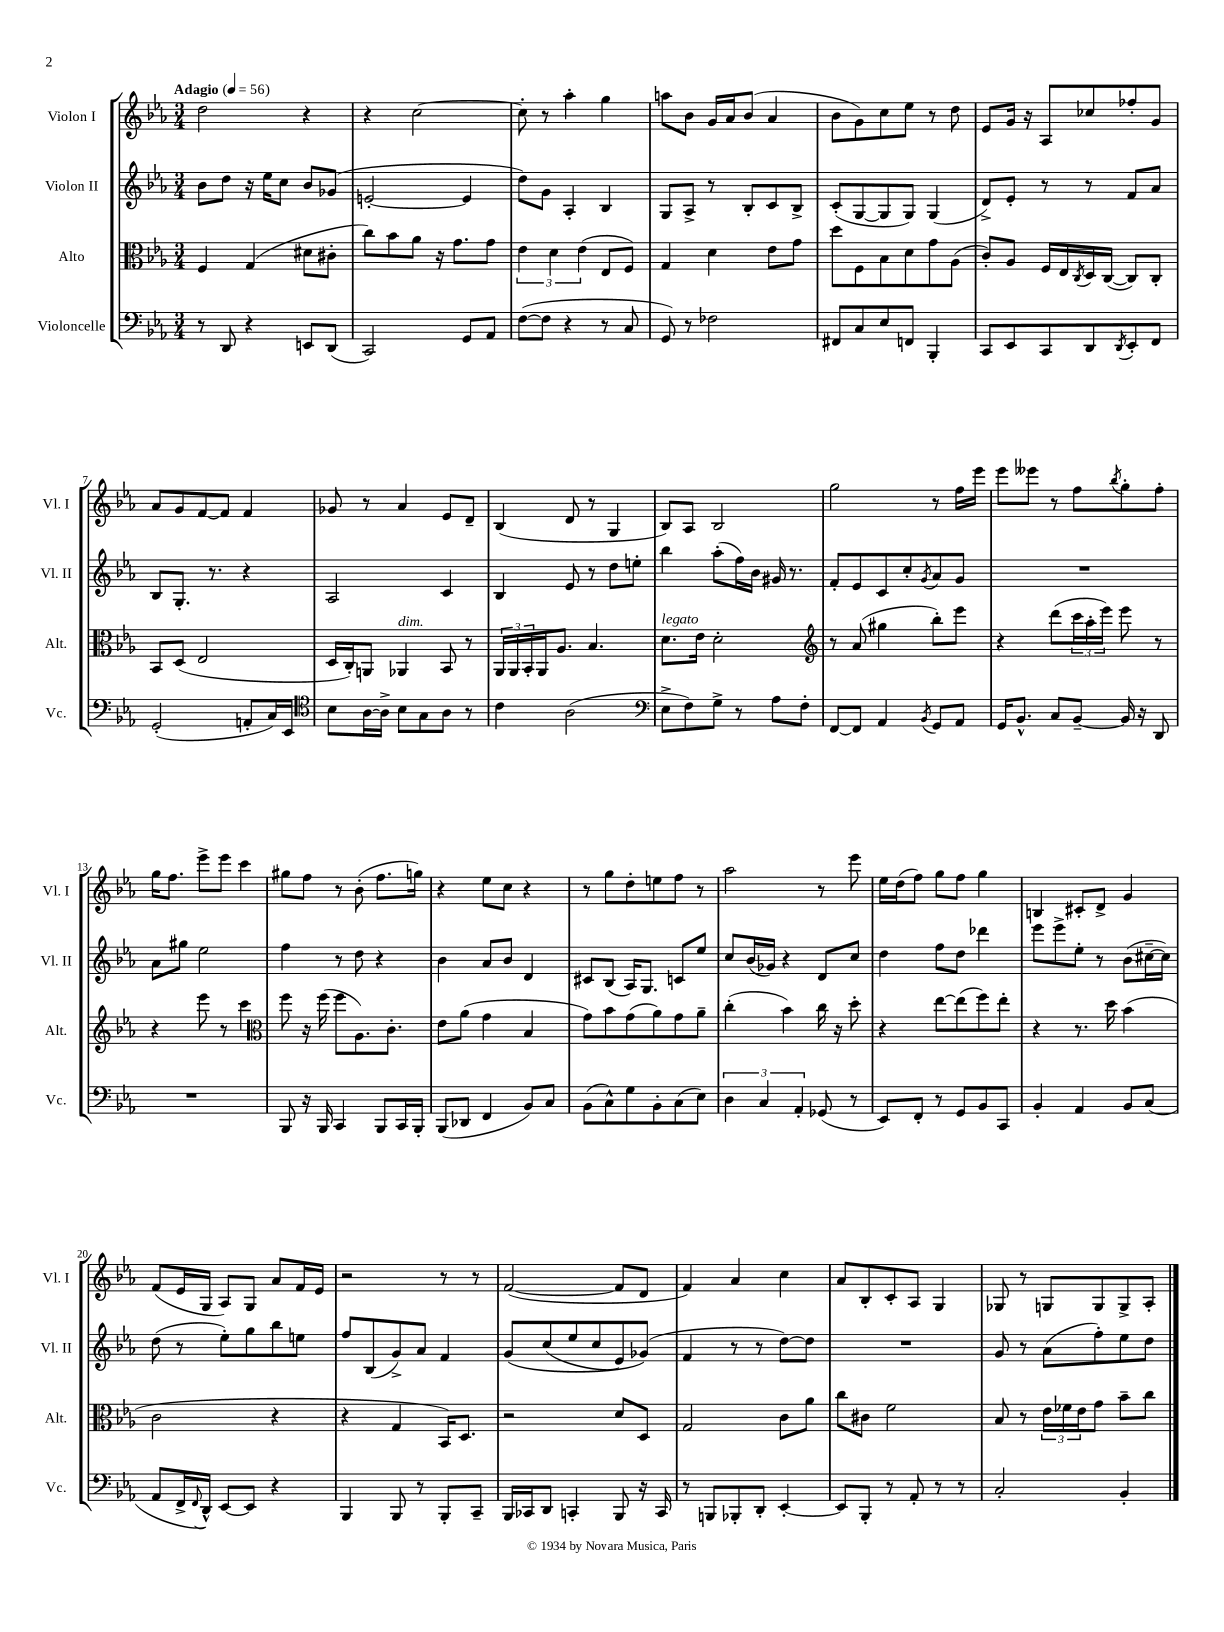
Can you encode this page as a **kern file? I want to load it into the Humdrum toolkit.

**kern	**kern	**kern	**kern
*staff4	*staff3	*staff2	*staff1
*clefF4	*clefC3	*clefG2	*clefG2
*k[b-e-a-]	*k[b-e-a-]	*k[b-e-a-]	*k[b-e-a-]
*M3/4	*M3/4	*M3/4	*M3/4
*MM56	*MM56	*MM56	*MM56
8r	4F/	8b-\L	2dd\
8DD/	.	8dd\J	.
4r	(4G/	16r	.
.	.	16ee-\LK	.
.	.	8cc\J	.
8EE/L	8d#\L	8b-/L	4r
(8DD/J	8c#'\J	(8g-/J	.
=	=	=	=
2CC/)	8cc\L)	[2e'/	4r
.	8b-\	.	.
.	8a-\J	.	[2cc\
.	16r	.	.
.	8.g\L	.	.
8GG/L	.	4e/]	.
8AA-/J	8g\J	.	.
=	=	=	=
([8F\L	6e-\	8dd\L)	8cc'\]
8F\]J	.	8g\J	8r
.	6d\	.	.
4r	.	4A-'/	4aa-'\
.	(6e-\	.	.
8r	8E-/L	4B-/	4gg\
8C/	8F/J)	.	.
=	=	=	=
8GG/)	4G/	8G/L	8aa\L
8r	.	8A-^/J	8b-\J
2F-\	4d\	8r	16g/LL
.	.	.	16a-/J
.	.	8B-'/L	(8b-/J
.	8e-\L	8c/	4a-/
.	8g\J	8B-^/J	.
=	=	=	=
8FF#/L	8dd\L	(8c'/L	8b-\L
8C/	8F\	[8G/	8g\)
8E-/	8B-\	8G/]	8cc\
8FF/J	8d\	8G/J)	8ee-\J
4BBB-'/	8g\	(4G/	8r
.	(8A-\J	.	8dd\
=	=	=	=
8CC/L	8c'/L)	8d^/L)	8e-/L
8EE-/	8A-/J	8e-'/J	16g/Jk
.	.	.	16r
8CC/	16F/LL	8r	8A-/L
.	16E-/	.	.
.	8qC/	.	.
8DD/	16D/	8r	8cc-/
.	([16C/JJ	.	.
8qDD/	.	.	.
8EE-'/	8C/]L)	8f/L	8ff-'/
8FF/J	8C'/J	8a-/J	8g/J
=	=	=	=
(2GG'/	8BB-/L	8B-/L	8a-/L
.	(8D/J	8.G'/J	8g/
.	2E-/	.	[8f/
.	.	8.r	.
.	.	.	8f/]J
8AA'/L	.	4r	4f/
16C/L)	.	.	.
16EE-/JJ	.	.	.
=	=	=	=
*clefC4	*	*	*
8B-\L	16D/LL	2A-/	8g-/
.	16C'/J)	.	.
[16A-\L	8AA/J	.	8r
16A-^\]JJ	.	.	.
8B-\L	4AA-/	.	4a-/
8G\	.	.	.
8A-\J	8BB-/	4c/	8e-/L
8r	8r	.	8d~/J
=	=	=	=
4c\	24AA-/LL	4B-/	(4B-/
.	24AA-/	.	.
.	24BB-'/	.	.
.	16AA-/J	.	.
.	8.A-/J	.	.
(2A-\	.	8e-/	8d/
.	4.B-/	8r	8r
.	.	8dd\L	4G/
.	.	8ee'\J	.
=	=	=	=
*clefF4	*	*	*
8E-^\L	8.d\L	4bb-\	8B-/L)
8F\)	.	.	8A-/J
.	16e-\Jk	.	.
8G^\J	2d'\	(8aa-'\L	2B-/
8r	.	16ff\L)	.
.	.	16b-\JJ	.
8A-\L	.	16g#/	.
.	.	8.r	.
8F'\J	.	.	.
=	=	=	=
*	*clefG2	*	*
[8FF/L	8r	8f'/L	2gg\
8FF/]J	(8a-/	8e-/	.
4AA-/	4gg#\	8c/	.
.	.	8cc'/	.
8qBB-/	.	8qg/	.
8GG/L	8bb-'\L)	8a-/	8r
8AA-/J	8eee-\J	8g/J	16ff\LL
.	.	.	16eee-\JJ
=	=	=	=
16GG/LK	4r	2.r	8eee-\L
8.BB-^^/J	.	.	.
.	.	.	8eee--\J
8C/L	(8ddd\L	.	8r
[8BB-~/J	24ccc\L	.	8ff\L
.	24aa-'\	.	.
.	24eee-\JJ)	.	.
.	.	.	8qbb-/
16BB-/]	8eee-\	.	8gg'\
16r	.	.	.
8DD/	8r	.	8ff'\J
=	=	=	=
2.r	4r	8a-\L	16gg\LK
.	.	.	8.ff\J
.	.	8gg#\J	.
.	8eee-\	2ee-\	8eee-^\L
.	8r	.	8eee-\J
.	4ccc\	.	4ccc\
=	=	=	=
*	*clefC3	*	*
8BBB-/	8ff\	4ff\	8gg#\L
16r	16r	.	8ff\J
16BBB-/	(16ff\	.	.
4CC/	8ff\L	8r	8r
.	8.A-\)	8dd\	(8b-'\
8BBB-/L	.	4r	8.ff\L
.	8.c'\J	.	.
16CC/L	.	.	.
16BBB-'/JJ	.	.	16gg\Jk)
=	=	=	=
(8BBB-/L	8e-\L	4b-\	4r
8DD-/J	(8a-\J	.	.
4FF/	4g\	8a-/L	8ee-\L
.	.	8b-/J	8cc\J
8BB-/L)	4B-/	4d/	4r
8C/J	.	.	.
=	=	=	=
(8BB-\L	8g\L)	8c#/L	8r
8C^^\)	8b-\	(8B-/J	8gg\L
8G\	(8g\	16A-/LK)	8dd'\
.	.	8.G/J	.
8BB-'\	8a-\)	.	8ee\
(8C\	8g\	8c/L	8ff\J
8E-\J)	8a-~\J	8ee-/J	8r
=	=	=	=
6D\	(4cc'\	8cc/L	2aa-\
.	.	(16b-/L	.
6C/	.	.	.
.	.	16g-/JJ)	.
.	4b-\)	4r	.
6AA-'/	.	.	.
(8GG-/	16cc\	8d/L	8r
.	16r	.	.
8r	8dd'\	8cc/J	8eee-\
=	=	=	=
8EE-/L)	4r	4dd\	16ee-\LL
.	.	.	(16dd\J
8FF'/J	.	.	8ff\J)
8r	[8ee-\L	8ff\L	8gg\L
8GG/L	(8ee-\]	8dd\J	8ff\J
8BB-/	8ff\)	4ddd-\	4gg\
8CC/J	8ee-'\J	.	.
=	=	=	=
4BB-'/	4r	8eee-\L	4B/
.	.	8eee-^\	.
4AA-/	8.r	8ee-'\J	8c#'/L
.	.	8r	8d^/J
.	16dd\	.	.
8BB-/L	(4b-\	(8b-\L	4g/
(8C/J	.	[16cc#~\L	.
.	.	16cc#\]JJ)	.
=	=	=	=
8AA-/L	2c\	(8dd\	(8f/L
16FF^/L	.	8r	16e-/L
8qqFF/	.	.	.
16DD^^/JJ)	.	.	16G/JJ
[8EE-/L	.	8ee-'\L)	8A-/L)
8EE-/]J	.	8gg\	8G/J
4r	4r	8bb-\	8a-/L
.	.	8ee\J	16f/L
.	.	.	16e-/JJ
=	=	=	=
4BBB-/	4r	8ff/L	2r
.	.	(8B-/	.
8BBB-/	4G/	8g^/)	.
8r	.	8a-/J	.
8BBB-'/L	16BB-/LK)	4f/	8r
.	8.D/J	.	.
8CC~/J	.	.	8r
=	=	=	=
16BBB-/LL	2r	&(8g/L	([2f/
16CC-/J	.	.	.
8DD/J	.	(8cc/	.
4CC'/	.	8ee-/	.
.	.	8cc/	.
8BBB-/	8d/L	8e-/)	8f/]L
16r	8D/J	(8g-/J&)	8d/J
16CC/	.	.	.
=	=	=	=
8r	2G/	4f/	4f/)
8BBB/L	.	.	.
8BBB-'/	.	8r	4a-/
8DD'/J	.	8r	.
[4EE-'/	8c\L	[8dd\L)	4cc\
.	8a-\J	8dd\]J	.
=	=	=	=
8EE-/]L	8cc\L	2.r	8a-/L
8BBB-'/J	8c#\J	.	8B-'/
8r	2f\	.	8c'/
8AA-'/	.	.	8A-/J
8r	.	.	4G/
8r	.	.	.
=	=	=	=
2C'/	8B-/	8g/	8G-/
.	8r	8r	8r
.	24e-\LL	(8a-\L	8G/L
.	24f-\	.	.
.	24e-\J	.	.
.	8g\J	8ff'\)	8G/
4BB-'/	8b-~\L	8ee-\	8G^/
.	8cc\J	8dd\J	8A-'/J
==	==	==	==
*-	*-	*-	*-
